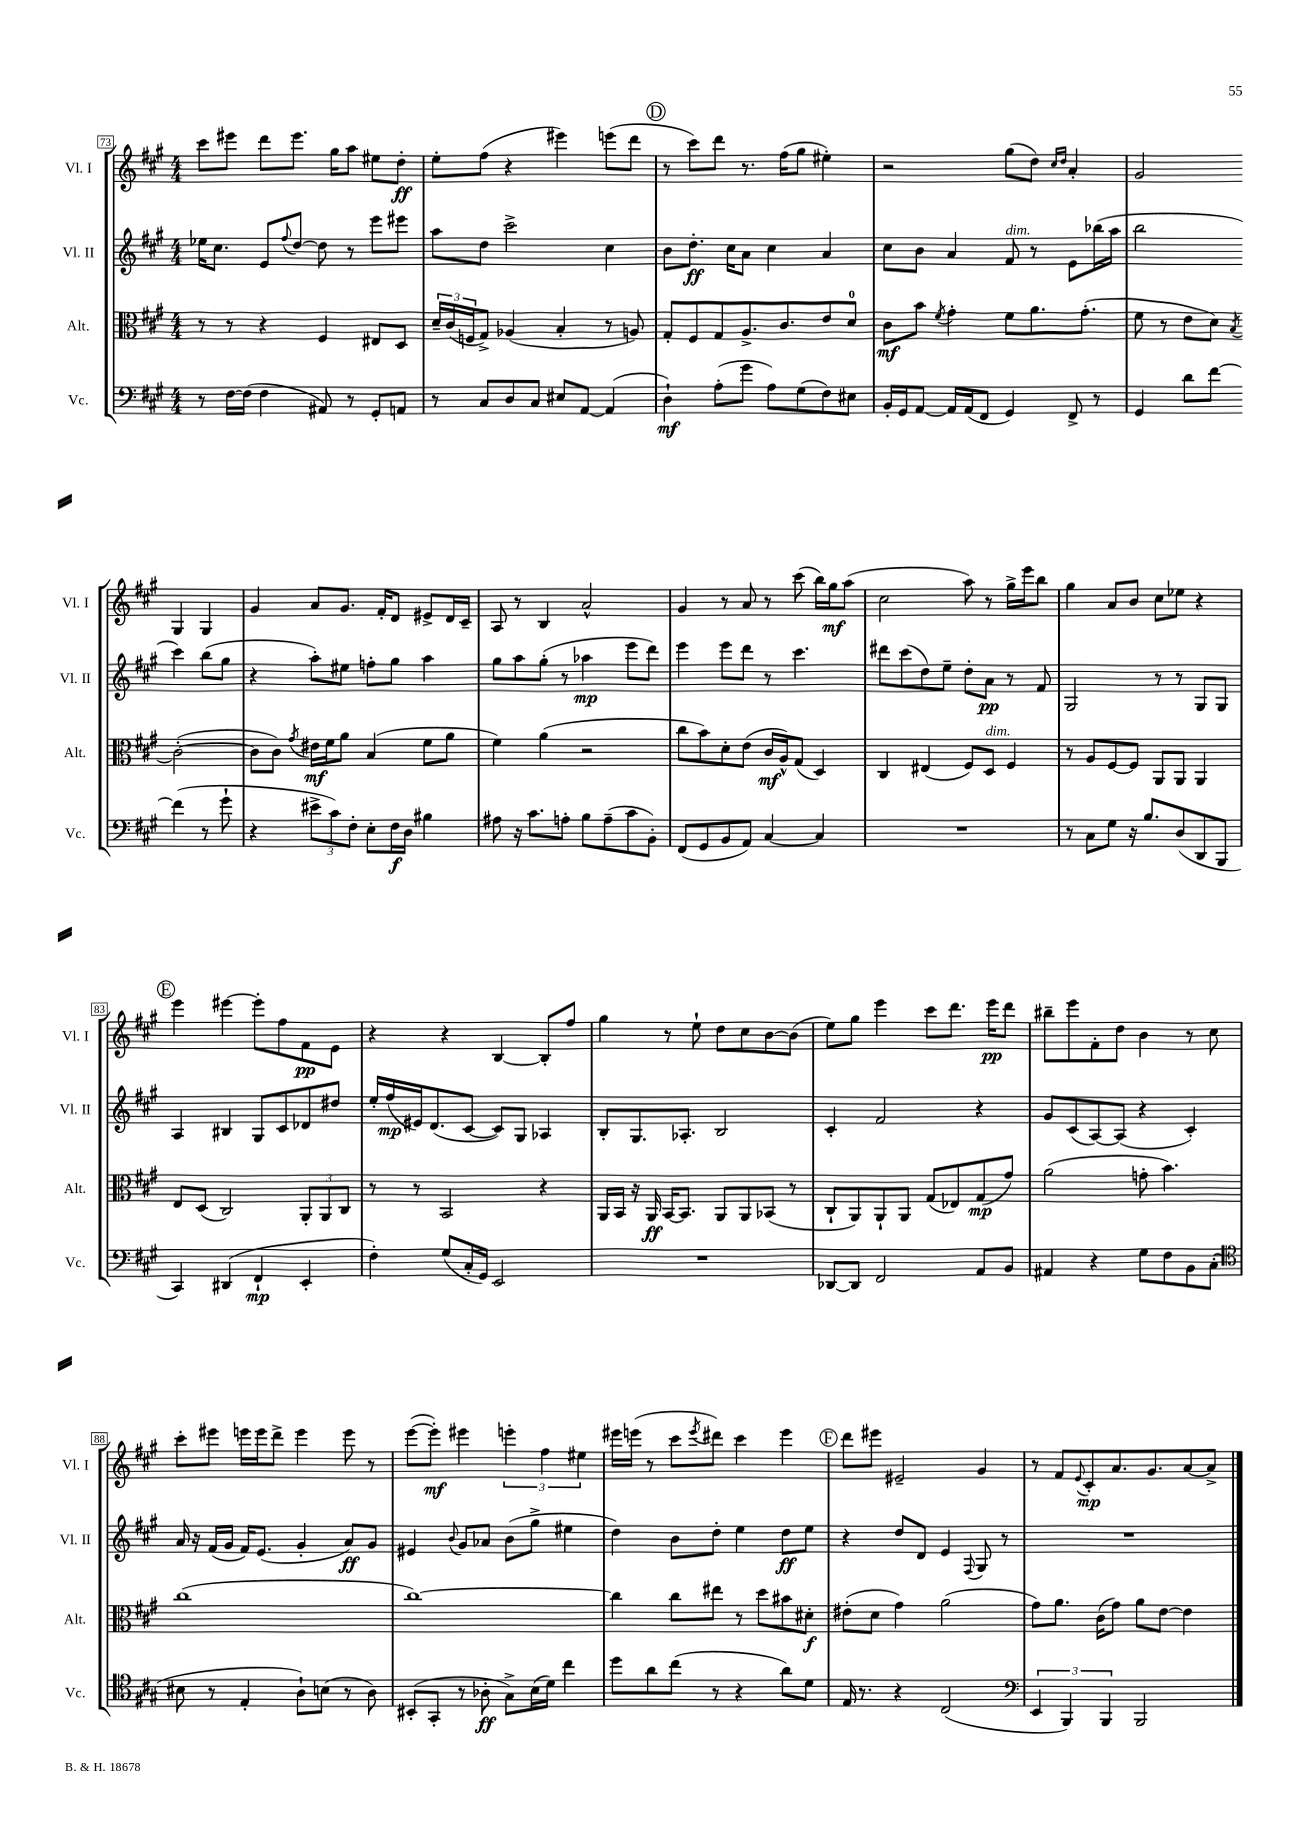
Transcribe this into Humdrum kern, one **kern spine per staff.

**kern	**kern	**kern	**kern
*staff4	*staff3	*staff2	*staff1
*clefF4	*clefC3	*clefG2	*clefG2
*k[f#c#g#]	*k[f#c#g#]	*k[f#c#g#]	*k[f#c#g#]
*M4/4	*M4/4	*M4/4	*M4/4
8r	8r	16ee-\LK	8ccc#\L
.	.	8.cc#\J	.
[16F#\LL	8r	.	8eee#\J
(16F#\]JJ	.	.	.
4F#\	4r	8e/L	8ddd\L
.	.	8qqff#/	.
.	.	[8dd/J	8.eee#\J
8AA#/)	4F#/	8dd\]	.
.	.	.	16gg#\LK
8r	.	8r	8aa\J
8GG#'/L	8E#/L	8eee\L	8ee#\L
8AA/J	8D/J	8eee#\J	8dd'\J
=	=	=	=
8r	24d~/LL	8aa\L	8ee'\L
.	(24c#/	.	.
.	24F/J	.	.
8C#/L	8G#^/J)	8dd\J	(8ff#\J
8D/	(4A-/	2ccc#^\	4r
8C#/J	.	.	.
8E#/L	4B'/	.	4eee#\)
[8AA/J	.	.	.
(4AA/]	8r	4cc#\	(8eee\L
.	8A/)	.	8ddd\J
=	=	=	=
4D`\)	8G#'/L	8b\L	8r
.	8F#/	8.dd'\J	8ccc#\L)
(8A'\L	8G#/	.	8ddd\J
.	.	16cc#\LK	.
8g#\J	8.A^/	8a\J	8.r
8A\L)	.	4cc#\	.
.	8.c#/	.	(16ff#\LK
(8G#\	.	.	8gg#\J
8F#\)	8e/	4a/	4ee#'\)
8E#\J	8d/J	.	.
=	=	=	=
16BB'/LL	8c#\L	8cc#\L	2r
16GG#/J	.	.	.
[8AA/J	8b\J	8b\J	.
.	8qf#/	.	.
16AA/]LL	4g#'\	4a/	.
(16AA/J	.	.	.
8FF#/J	.	.	.
4GG#/)	8f#\L	8f#/	(8gg#\L
.	8.a\	8r	8dd\J)
.	.	.	16qqcc#/LL
.	.	.	16qqdd/JJ
8FF#^/	.	8e\L	4a'/
.	(8.g#'\J	.	.
8r	.	(16bb-\L	.
.	.	16aa\JJ	.
=	=	=	=
4GG#/	8f#\	2bb\	2g#/
.	8r	.	.
8d\L	8e\L	.	.
[8f#\J	8d\J)	.	.
.	8qB/	.	.
(4f#\]	([2c#'\	4ccc#\)	4G#/
8r	.	(8bb\L	4G#/
8g#`\	.	8gg#\J	.
=	=	=	=
4r	8c#\]L	4r	4g#/
.	8c#\J)	.	.
.	8qg#/	.	.
12e#^\L	16e#\LL	8aa'\L)	8a/L
.	16f#\J	.	.
12c#\)	.	.	.
.	8a\J	8ee#\J	8.g#/J
12F#'\J	.	.	.
8E'\L	(4B/	8ff'\L	.
.	.	.	16f#'/LK
16F#\L	.	8gg#\J	8d/J
16D\JJ	.	.	.
4B#\	8f#\L	4aa\	8e#^/L
.	8a\J	.	16d/L
.	.	.	16c#~/JJ
=	=	=	=
8A#\	4f#\)	8gg#\L	8A/
16r	.	8aa\	8r
8.c#\L	.	.	.
.	(4a\	(8gg#'\J	4B/
8A'\J	.	8r	.
8B\L	2r	4aa-\	2a^^/
(8A~\	.	.	.
8c#\	.	8eee\L	.
8BB'\J)	.	8ddd\J)	.
=	=	=	=
(8FF#/L	8cc#\L	4eee\	4g#/
8GG#/	8b\)	.	.
8BB/	8d'\	8eee\L	8r
8AA/J)	(8e\J	8ddd\J	8a/
[4C#/	16c#/LL	8r	8r
.	16A^^/J)	.	.
.	(8G#/J	4.ccc#\	(8ccc#\
4C#/]	4D/)	.	16bb\LL)
.	.	.	16gg#\J
.	.	.	(8aa\J
=	=	=	=
1r	4C#/	8ddd#\L	2cc#\
.	.	(8ccc#\	.
.	(4E#/	8dd\)	.
.	.	8ee~\J	.
.	8F#/L)	8dd'\L	8aa\)
.	8D/J	8a\J	8r
.	4F#/	8r	16gg#^\LL
.	.	.	16eee\J
.	.	8f#/	8bb\J
=	=	=	=
8r	8r	2G#/	4gg#\
8C#\L	8A/L	.	.
8G#\J	[8F#/	.	8a/L
16r	8F#/]J	.	8b/J
8.B/L	.	.	.
.	8AA/L	8r	8cc#\L
(8D/	8AA/J	8r	8ee-\J
8DD/	4AA/	8G#/L	4r
8BBB/J	.	8G#/J	.
=	=	=	=
4CC#/)	8E/L	4A/	4eee\
.	(8D/J	.	.
(4DD#/	2C#/)	4B#/	[4eee#\
4FF#`/	.	8G#/L	8eee#'\]L
.	.	8c#/	8ff#\
4EE'/	12AA'/L	8d-/	8f#\
.	12AA/	.	.
.	.	8dd#/J	8e\J
.	12C#/J	.	.
=	=	=	=
4F#'\)	8r	16ee'/LL	4r
.	.	(16ff#/	.
.	8r	16e#/J)	.
.	.	(8.d/	.
(8G#/L	2BB/	.	4r
16C#'/L	.	[8c#/J	.
16GG#/JJ)	.	.	.
2EE/	.	8c#/]L)	[4B/
.	.	8G#/J	.
.	4r	4A-/	8B'/]L
.	.	.	8ff#/J
=	=	=	=
1r	16AA/LL	8B'/L	4gg#\
.	16BB/JJ	.	.
.	16r	8.G#/	.
.	16AA/	.	.
.	[16BB/LK	.	8r
.	8.BB/]J	8.A-'/J	.
.	.	.	8ee`\
.	8AA/L	2B/	8dd\L
.	8AA/	.	8cc#\
.	(8BB-/J	.	[8b\
.	8r	.	(8b\]J
=	=	=	=
[8DD-/L	8C#`/L	4c#'/	8ee\L)
8DD-/]J	8AA/)	.	8gg#\J
2FF#/	8AA`/	2f#/	4eee\
.	8AA/J	.	.
.	(8G#/L	.	8ccc#\L
.	8E-/)	.	8.ddd\J
8AA/L	(8G#/	4r	.
.	.	.	16eee\LK
8BB/J	8g#/J)	.	8ddd\J
=	=	=	=
4AA#/	(2a\	8g#/L	8bb#~\L
.	.	(8c#/	8eee\
4r	.	[8A/)	8f#'\
.	.	(8A/]J	8dd\J
8G#\L	8g'\	4r	4b\
8F#\	4.b\)	.	.
8BB\	.	4c#'/)	8r
(8C#'\J	.	.	8cc#\
=	=	=	=
*clefC4	*	*	*
8B#\	(1cc#	16a/	8ccc#'\L
.	.	16r	.
8r	.	(16f#/LL	8eee#\J
.	.	16g#/JJ	.
4E'/	.	16f#/LK)	16eee\LL
.	.	(8.e/J	16eee\J
.	.	.	8ddd^\J
8A`\L)	.	4g#'/	4eee\
(8B\J	.	.	.
8r	.	8a/L)	8eee\
8A\)	.	8g#/J	8r
=	=	=	=
(8BB#'/L	[1cc#)	4e#/	([8eee\L
8GG#'/J	.	.	8eee'\]J)
.	.	8qqb/	.
8r	.	8g#/L	4eee#\
8A-'\	.	8a-/J	.
8G#^\L)	.	(8b\L	6eee'\
(16B\L	.	8gg#^\J	.
.	.	.	6ff#\
16d\JJ)	.	.	.
4cc#\	.	4ee#\	.
.	.	.	6ee#\
=	=	=	=
8dd\L	4cc#\]	4dd\)	16eee#\LL
.	.	.	(16eee\JJ
8a\	.	.	8r
(8cc#\J	8cc#\L	8b\L	8ccc#\L
.	.	.	8qeee/
8r	8ee#\J	8dd'\J	8ddd#\J)
4r	8r	4ee\	4ccc#\
.	8dd\L	.	.
8a\L)	8b#\	8dd\L	4eee\
8d\J	8d#'\J	8ee\J	.
=	=	=	=
16E/	(8e#'\L	4r	8ddd\L
8.r	.	.	.
.	8d\J	.	8eee#\J
4r	4g#\)	8dd/L	2e#~/
.	.	8d/J	.
(2C#/	(2a\	4e/	.
.	.	8qqF#/	.
.	.	8G#/	4g#/
.	.	8r	.
=	=	=	=
*clefF4	*	*	*
6EE/	8g#\L)	1r	8r
.	8.a\J	.	8f#/L
6BBB/)	.	.	.
.	.	.	8qqe/
.	.	.	8c#'/
.	(16c#\LK	.	.
6BBB/	.	.	.
.	8g#\J)	.	8.a/
2BBB/	8a\L	.	.
.	.	.	8.g#/
.	[8e\J	.	.
.	4e\]	.	[8a/
.	.	.	8a^/]J
==	==	==	==
*-	*-	*-	*-
